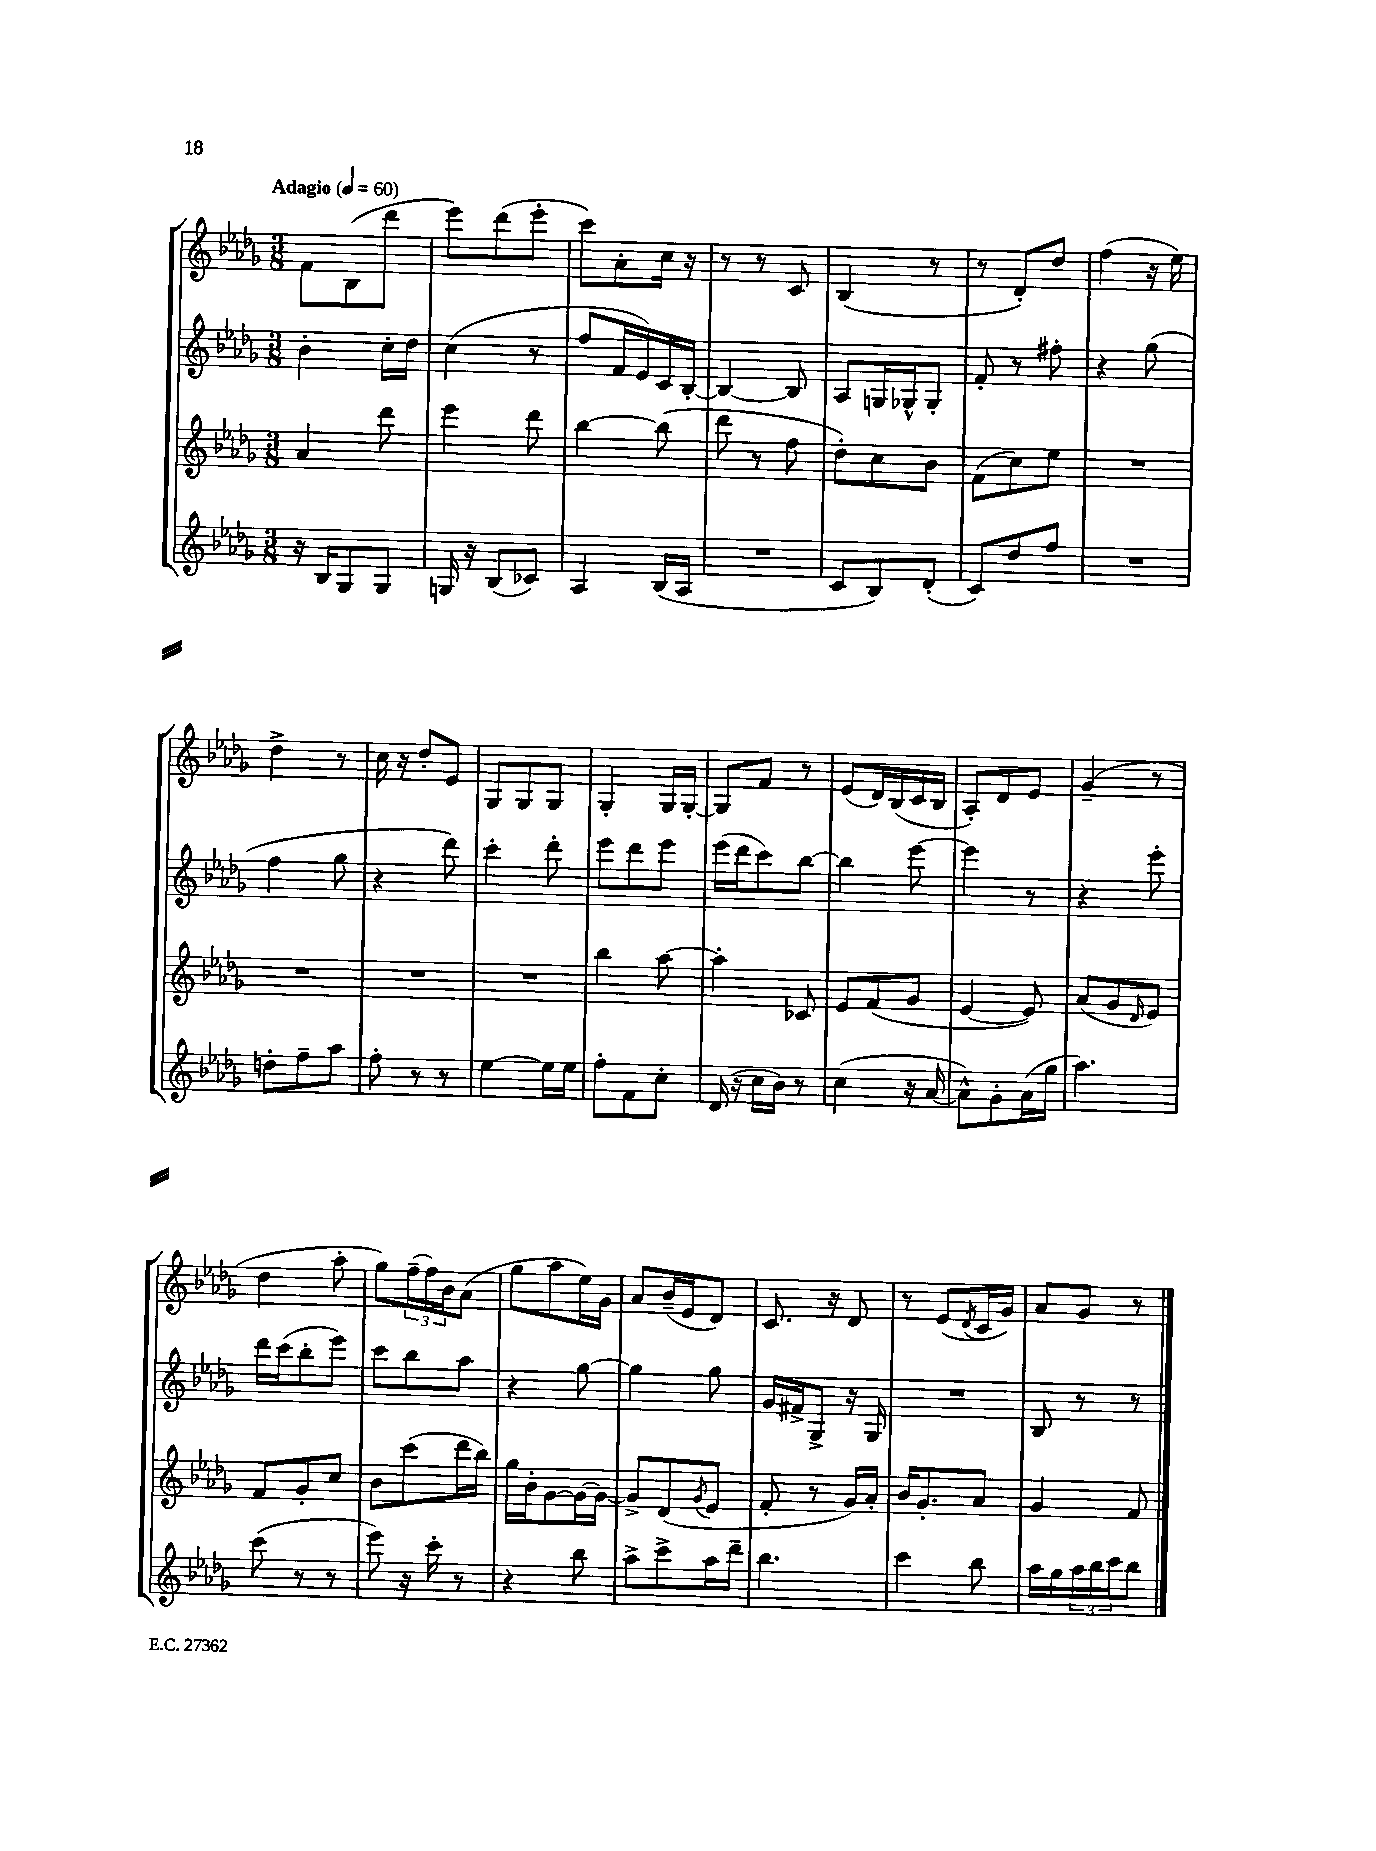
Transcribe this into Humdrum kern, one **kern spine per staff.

**kern	**kern	**kern	**kern
*part4	*part3	*part2	*part1
*staff4	*staff3	*staff2	*staff1
*clefG2	*clefG2	*clefG2	*clefG2
*k[b-e-a-d-g-]	*k[b-e-a-d-g-]	*k[b-e-a-d-g-]	*k[b-e-a-d-g-]
*M3/8	*M3/8	*M3/8	*M3/8
*MM60	*MM60	*MM60	*MM60
=1	=1	=1	=1
!	!	!	!LO:TX:a:B:t=Adagio
16r	4a-/	4b-'\	8f\L
16B-/KL	.	.	.
8G-/	.	.	(8B-\
8G-/J	8ddd-\	16cc'\LL	8ddd-\J
.	.	16dd-\JJ	.
=2	=2	=2	=2
16Gn/	4eee-\	(4cc\	8eee-\L)
16r	.	.	.
(8B-/L	.	.	(8ddd-\
8c-X/J)	8ddd-\	8r	8eee-'\J
=3	=3	=3	=3
4A-/	[4bb-\	8ff/L	8ccc\L)
.	.	16f/L	8a-'\
.	.	16e-/)	.
(16B-/LL	(8bb-\]	16c/	16cc\Jk
16A-/JJ	.	[16B-'/JJ	16r
=4	=4	=4	=4
4.r	8ddd-\	4B-/_	8r
.	8r	.	8r
.	8ff\	8B-/]	8c/
=5	=5	=5	=5
8c/L	8dd-'\L)	8A-/L	(4B-/
8B-/)	8cc\	16Gn/L	.
.	.	16G-X^^/J	.
(8d-'/J	8b-\J	8G-'/J	8r
=6	=6	=6	=6
8c/L)	(8f\L	8f'/	8r
8dd-/	8cc\)	8r	8d-'/L)
8ff/J	8ee-\J	8ff#X'\	8dd-/J
=7	=7	=7	=7
4.r	4.r	4r	(4ff\
.	.	(8gg-\	16r
.	.	.	16ee-\)
!!LO:LB:g=z
=8	=8	=8	=8
8ddn'\L	4.r	4ff\	4dd-^\
8ff~\	.	.	.
8aa-\J	.	8gg-\	8r
=9	=9	=9	=9
8ff'\	4.r	4r	16cc\
.	.	.	16r
8r	.	.	8dd-'/L
8r	.	8ddd-\)	8e-/J
=10	=10	=10	=10
[4ee-\	4.r	4ccc'\	8G-/L
.	.	.	8G-/
16ee-\LL]	.	8ddd-'\	8G-/J
16ee-\JJ	.	.	.
=11	=11	=11	=11
8ff'\L	4bb-\	8eee-\L	4G-'/
8f\	.	8ddd-\	.
8cc'\J	[8aa-\	8eee-\J	16G-/LL
.	.	.	[16G-'/JJ
=12	=12	=12	=12
(16d-/	4aa-'\]	(16eee-\LL	8G-/L]
16r	.	16ddd-\J	.
16cc\LL	.	8ccc\)	8f/J
16b-\JJ)	.	.	.
8r	8c-X/	[8bb-\J	8r
=13	=13	=13	=13
(4cc\	8e-/L	4bb-\]	(8e-/L
.	(8f/	.	16d-/L)
.	.	.	(16B-/
16r	8g-/J	[8eee-\	16c/
[16a-/	.	.	16B-/JJ
=14	=14	=14	=14
8a-^^\L])	[4e-/	4eee-\]	8A-'/L)
8g-'\	.	.	8d-/
(16a-\L	8e-/])	8r	8e-/J
16gg-\JJ	.	.	.
=15	=15	=15	=15
4.aa-\)	(8a-/L	4r	(4g-~/
.	8g-/	.	.
.	16qqd-/	.	.
.	8e-/J)	8eee-'\	8r
!!LO:LB:g=z
=16	=16	=16	=16
(8ccc\	8f/L	16ddd-\LL	4dd-\
.	.	(16ccc\J	.
8r	8g-'/	8bb-'\	.
8r	8cc/J	8eee-\J)	8aa-'\
=17	=17	=17	=17
8eee-\)	8b-\L	8ccc\L	8gg-\L)
16r	(8ccc\	8bb-\	(24ff~\L
.	.	.	24ff\)
16ccc'\	.	.	.
.	.	.	24b-\J
8r	16ddd-\L	8aa-\J	(8a-\J
.	16bb-\JJ)	.	.
=18	=18	=18	=18
4r	16gg-\LL	4r	8gg-\L
.	16b-'\J	.	.
.	[8g-\	.	8aa-\
8bb-\	16g-\L_	[8gg-\	16ee-\L)
.	16g-\JJ_	.	16g-\JJ
=19	=19	=19	=19
8aa-^\L	8g-^/L]	4gg-\]	8a-/L
8ccc^\	(8d-/	.	(16b-~/L
.	.	.	16e-/J
.	8qg-/	.	.
16aa-\L	8e-/J	8gg-\	8d-/J)
16ddd-~\JJ	.	.	.
=20	=20	=20	=20
4.bb-\	8f'/	16g-/LL	8.c/
.	.	16f#X^/J	.
.	8r	8G-^/J	.
.	.	.	16r
.	16g-/LL)	16r	8d-/
.	16a-'/JJ	16G-/	.
=21	=21	=21	=21
4ccc\	16b-/KL	4.r	8r
.	8.g-'/	.	.
.	.	.	(8e-/L
.	.	.	8qd-/
8bb-\	8a-/J	.	16c/L
.	.	.	16g-/JJ)
=22	=22	=22	=22
16aa-\LL	4g-/	8B-/	8a-/L
16gg-\	.	.	.
24aa-\	.	8r	8g-/J
24bb-\	.	.	.
24ccc\J	.	.	.
8bb-\J	8f/	8r	8r
==	==	==	==
*-	*-	*-	*-
